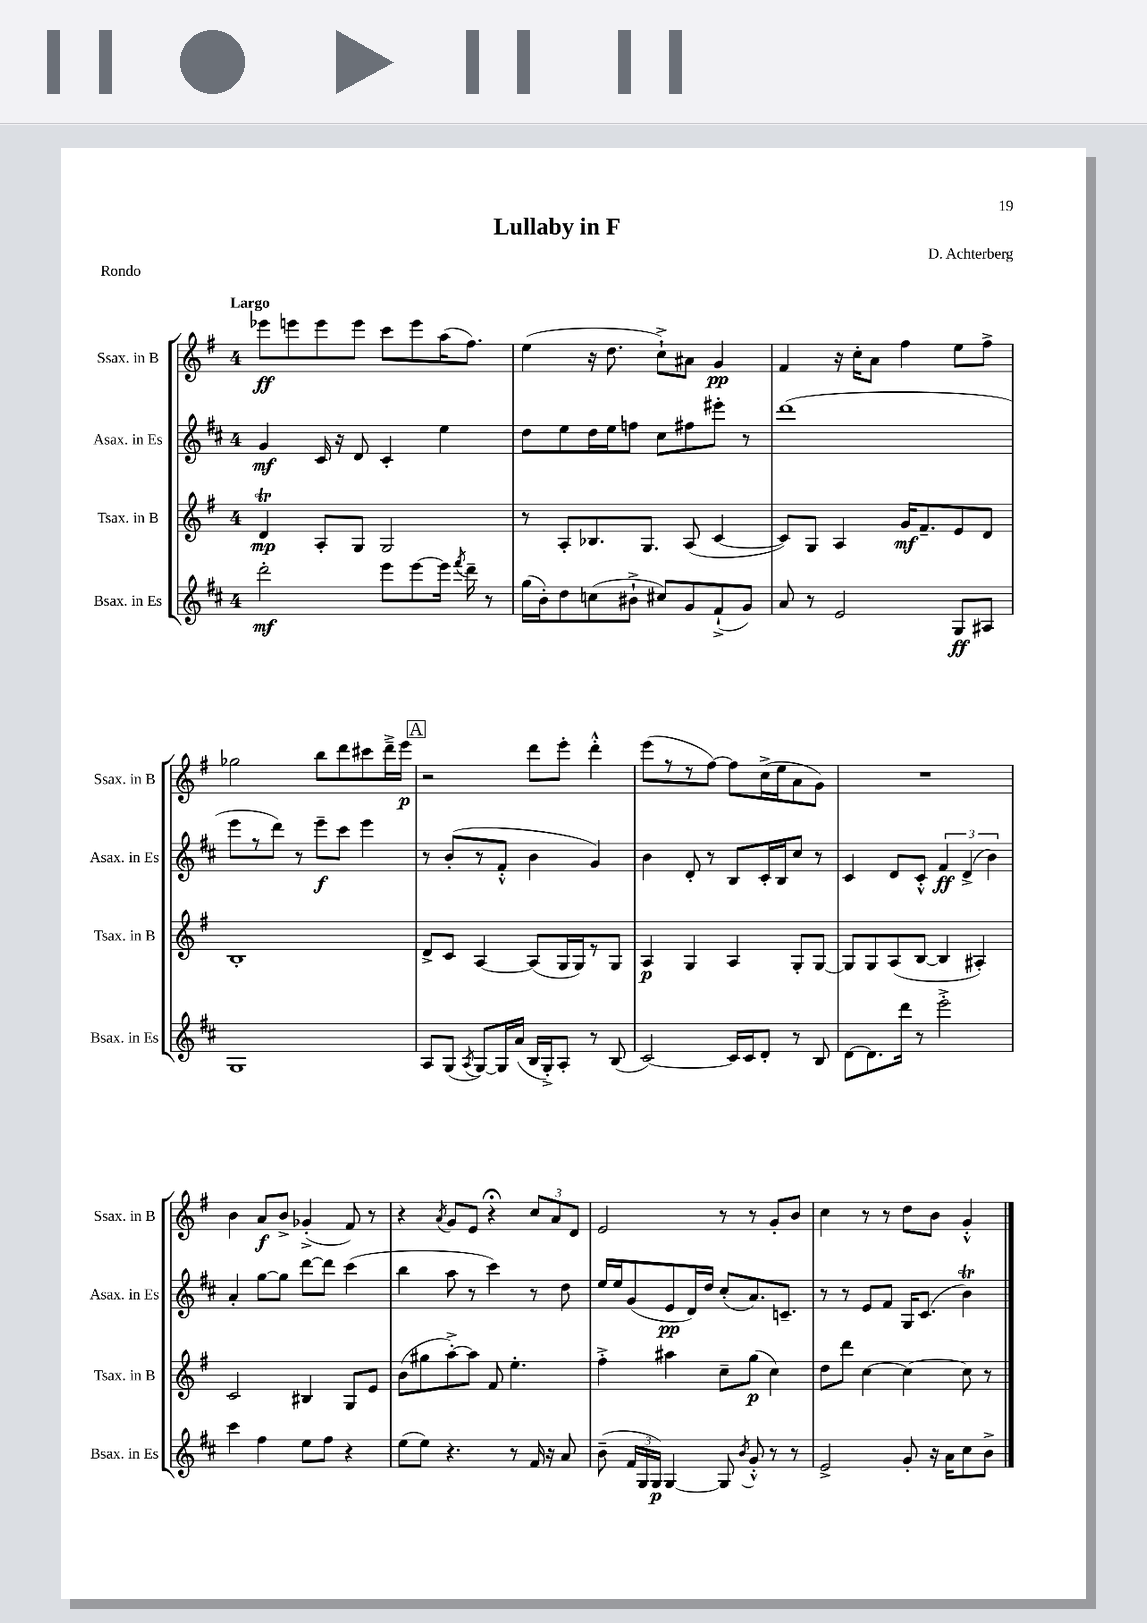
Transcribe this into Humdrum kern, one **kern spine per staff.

**kern	**dynam	**kern	**dynam	**kern	**dynam	**kern	**dynam
*part4	*part4	*part3	*part3	*part2	*part2	*part1	*part1
*staff4	*staff4	*staff3	*staff3	*staff2	*staff2	*staff1	*staff1
*I"Bsax. in Es	*	*I"Tsax. in B	*	*I"Asax. in Es	*	*I"Ssax. in B	*
*I'Bsax. in Es	*	*I'Tsax. in B	*	*I'Asax. in Es	*	*I'Ssax. in B	*
*clefG2	*	*clefG2	*	*clefG2	*	*clefG2	*
*k[f#c#]	*	*k[f#]	*	*k[f#c#]	*	*k[f#]	*
*M4/4	*	*M4/4	*	*M4/4	*	*M4/4	*
=1	=1	=1	=1	=1	=1	=1	=1
!	!	!	!	!	!	!LO:TX:a:B:t=Largo	!
2ddd'\	mf	4dT/	mp	4g/	mf	8eee-X\L	ff
.	.	.	.	.	.	8eeen\	.
.	.	8A'/L	.	16c#/	.	8eee\	.
.	.	.	.	16r	.	.	.
.	.	8G/J	.	8d/	.	8eee\J	.
8eee\L	.	2G/	.	4c#'/	.	8ccc\L	.
[8eee\	.	.	.	.	.	8eee\	.
16eee\Jk]	.	.	.	4ee\	.	(16aa\K	.
8qfff#/	.	.	.	.	.	.	.
16ddd~\	.	.	.	.	.	8.ff#\J)	.
8r	.	.	.	.	.	.	.
=2	=2	=2	=2	=2	=2	=2	=2
(16gg\LL	.	8r	.	8dd\L	.	(4ee\	.
16b'\J)	.	.	.	.	.	.	.
8dd\	.	8A'/L	.	8ee\	.	.	.
(8ccn\	.	8.B-X/	.	16dd\L	.	16r	.
.	.	.	.	16ee\J	.	8.dd\	.
8b#X`^\J	.	.	.	8ffn\J	.	.	.
.	.	8.G/J	.	.	.	.	.
8cc#X/L)	.	.	.	8cc#\L	.	8cc`^\L)	.
8g/	.	(8A/	.	8ff#X\	.	8a#X\J	.
(8f#`^/	.	[4c/	.	8eee#X'\J	.	4g/	pp
8g/J)	.	.	.	8r	.	.	.
=3	=3	=3	=3	=3	=3	=3	=3
8a/	.	8c/L])	.	(1ddd	.	4f#/	.
8r	.	8G/J	.	.	.	.	.
2e/	.	4A/	.	.	.	16r	.
.	.	.	.	.	.	16cc'\KL	.
.	.	.	.	.	.	8a\J	.
.	.	16g/KL	mf	.	.	4ff#\	.
.	.	8.f#~/	.	.	.	.	.
8G/L	ff	8e/	.	.	.	8ee\L	.
8A#X/J	.	8d/J	.	.	.	8ff#^\J	.
!!LO:LB:g=z
=4	=4	=4	=4	=4	=4	=4	=4
1G	.	1B'	.	8eee\L	.	2gg-X\	.
.	.	.	.	8r	.	.	.
.	.	.	.	8ddd\J)	.	.	.
.	.	.	.	8r	.	.	.
.	.	.	.	8eee~\L	f	8bb\L	.
.	.	.	.	8ccc#\J	.	8ddd\	.
.	.	.	.	4eee\	.	8ccc#X\	.
.	.	.	.	.	.	16ddd~^\L	.
.	.	.	.	.	.	16eee\JJ	p
!!LO:REH:place=s1:t=A
=5	=5	=5	=5	=5	=5	=5	=5
8A/L	.	8d^/L	.	8r	.	2r	.
(8G/J	.	8c/J	.	(8b'/L	.	.	.
8qA/	.	.	.	.	.	.	.
[8G/L)	.	[4A/	.	8r	.	.	.
16G/L]	.	.	.	8f#'^^/J	.	.	.
(16a/JJ	.	.	.	.	.	.	.
16B/LL	.	(8A/L]	.	4b\	.	8ddd\L	.
16G'^/J)	.	.	.	.	.	.	.
8A'/J	.	16G/L	.	.	.	8eee'\J	.
.	.	16G/J)	.	.	.	.	.
8r	.	8r	.	4g/)	.	4ddd'^^\	.
(8B/	.	8G/J	.	.	.	.	.
=6	=6	=6	=6	=6	=6	=6	=6
[2c#/)	.	4A/	p	4b\	.	(8eee\L	.
.	.	.	.	.	.	8r	.
.	.	4G/	.	8d'/	.	8r	.
.	.	.	.	8r	.	[8ff#\J)	.
16c#/LL]	.	4A/	.	8B/L	.	8ff#\L]	.
16c#/J	.	.	.	.	.	.	.
8d'/J	.	.	.	16c#'/L	.	(16cc^\L	.
.	.	.	.	16B/J	.	16ee\J	.
8r	.	8G'/L	.	8cc#/J	.	8a\	.
8B/	.	[8G/J	.	8r	.	8g\J)	.
=7	=7	=7	=7	=7	=7	=7	=7
[8d\L	.	8G/L]	.	4c#/	.	1r	.
8.d\]	.	8G/	.	.	.	.	.
.	.	(8A/	.	8d/L	.	.	.
16ddd\Jk	.	.	.	.	.	.	.
8r	.	[8B/J	.	8c#'^^/J	.	.	.
2eee'^\	.	4B/]	.	6f#/	ff	.	.
.	.	.	.	(6d^/	.	.	.
.	.	4A#X'/)	.	.	.	.	.
.	.	.	.	6b\)	.	.	.
!!LO:LB:g=z
=8	=8	=8	=8	=8	=8	=8	=8
4ccc#\	.	2c/	.	4a'/	.	4b\	.
4ff#\	.	.	.	[8gg\L	.	8a/L	f
.	.	.	.	8gg\J]	.	8b^/J	.
8ee\L	.	4B#X/	.	[8ddd\L	.	(4g-X'^/	.
8ff#\J	.	.	.	8ddd\J]	.	.	.
4r	.	8G/L	.	(4ccc#\	.	8f#/)	.
.	.	8e/J	.	.	.	8r	.
=9	=9	=9	=9	=9	=9	=9	=9
(8ee\L	.	(8b\L	.	4bb\	.	4r	.
8ee\J)	.	8gg#X\	.	.	.	.	.
.	.	.	.	.	.	8qa/	.
4.r	.	[8aa'^\)	.	8aa\	.	8g/L	.
.	.	8aa\J]	.	8r	.	8e/J	.
.	.	8f#/	.	4ccc#\)	.	4r;<	.
8r	.	4.ee'\	.	.	.	.	.
16f#/	.	.	.	8r	.	12cc/L	.
16r	.	.	.	.	.	.	.
.	.	.	.	.	.	12a/	.
8a/	.	.	.	8dd\	.	.	.
.	.	.	.	.	.	12d/J	.
=10	=10	=10	=10	=10	=10	=10	=10
(8b~\	.	4ff#'^\	.	16ee/LL	.	2e/	.
.	.	.	.	16ee/J	.	.	.
24f#/LL	.	.	.	(8g/	.	.	.
24G/	.	.	.	.	.	.	.
24G/JJ)	p	.	.	.	.	.	.
[4G/	.	4aa#X\	.	8e/	pp	.	.
.	.	.	.	16d/L)	.	.	.
.	.	.	.	16dd/JJ	.	.	.
8G/]	.	8cc~\L	.	(8cc#'/L	.	8r	.
8qb/	.	.	.	.	.	.	.
8g'^^/	.	(8gg\J	p	8.a/)	.	8r	.
8r	.	4cc\)	.	.	.	8g'/L	.
.	.	.	.	8.cn~/J	.	.	.
8r	.	.	.	.	.	8b/J	.
=11	=11	=11	=11	=11	=11	=11	=11
2e^/	.	8dd\L	.	8r	.	4cc\	.
.	.	8ddd\J	.	8r	.	.	.
.	.	[4cc\	.	8e/L	.	8r	.
.	.	.	.	8f#/J	.	8r	.
8g'/	.	4cc\_	.	16G/KL	.	8dd\L	.
.	.	.	.	(8.c#/J	.	.	.
16r	.	.	.	.	.	8b\J	.
16a\KL	.	.	.	.	.	.	.
8cc#\	.	8cc\]	.	4bT\)	.	4g'^^/	.
8b^\J	.	8r	.	.	.	.	.
==	==	==	==	==	==	==	==
*-	*-	*-	*-	*-	*-	*-	*-
